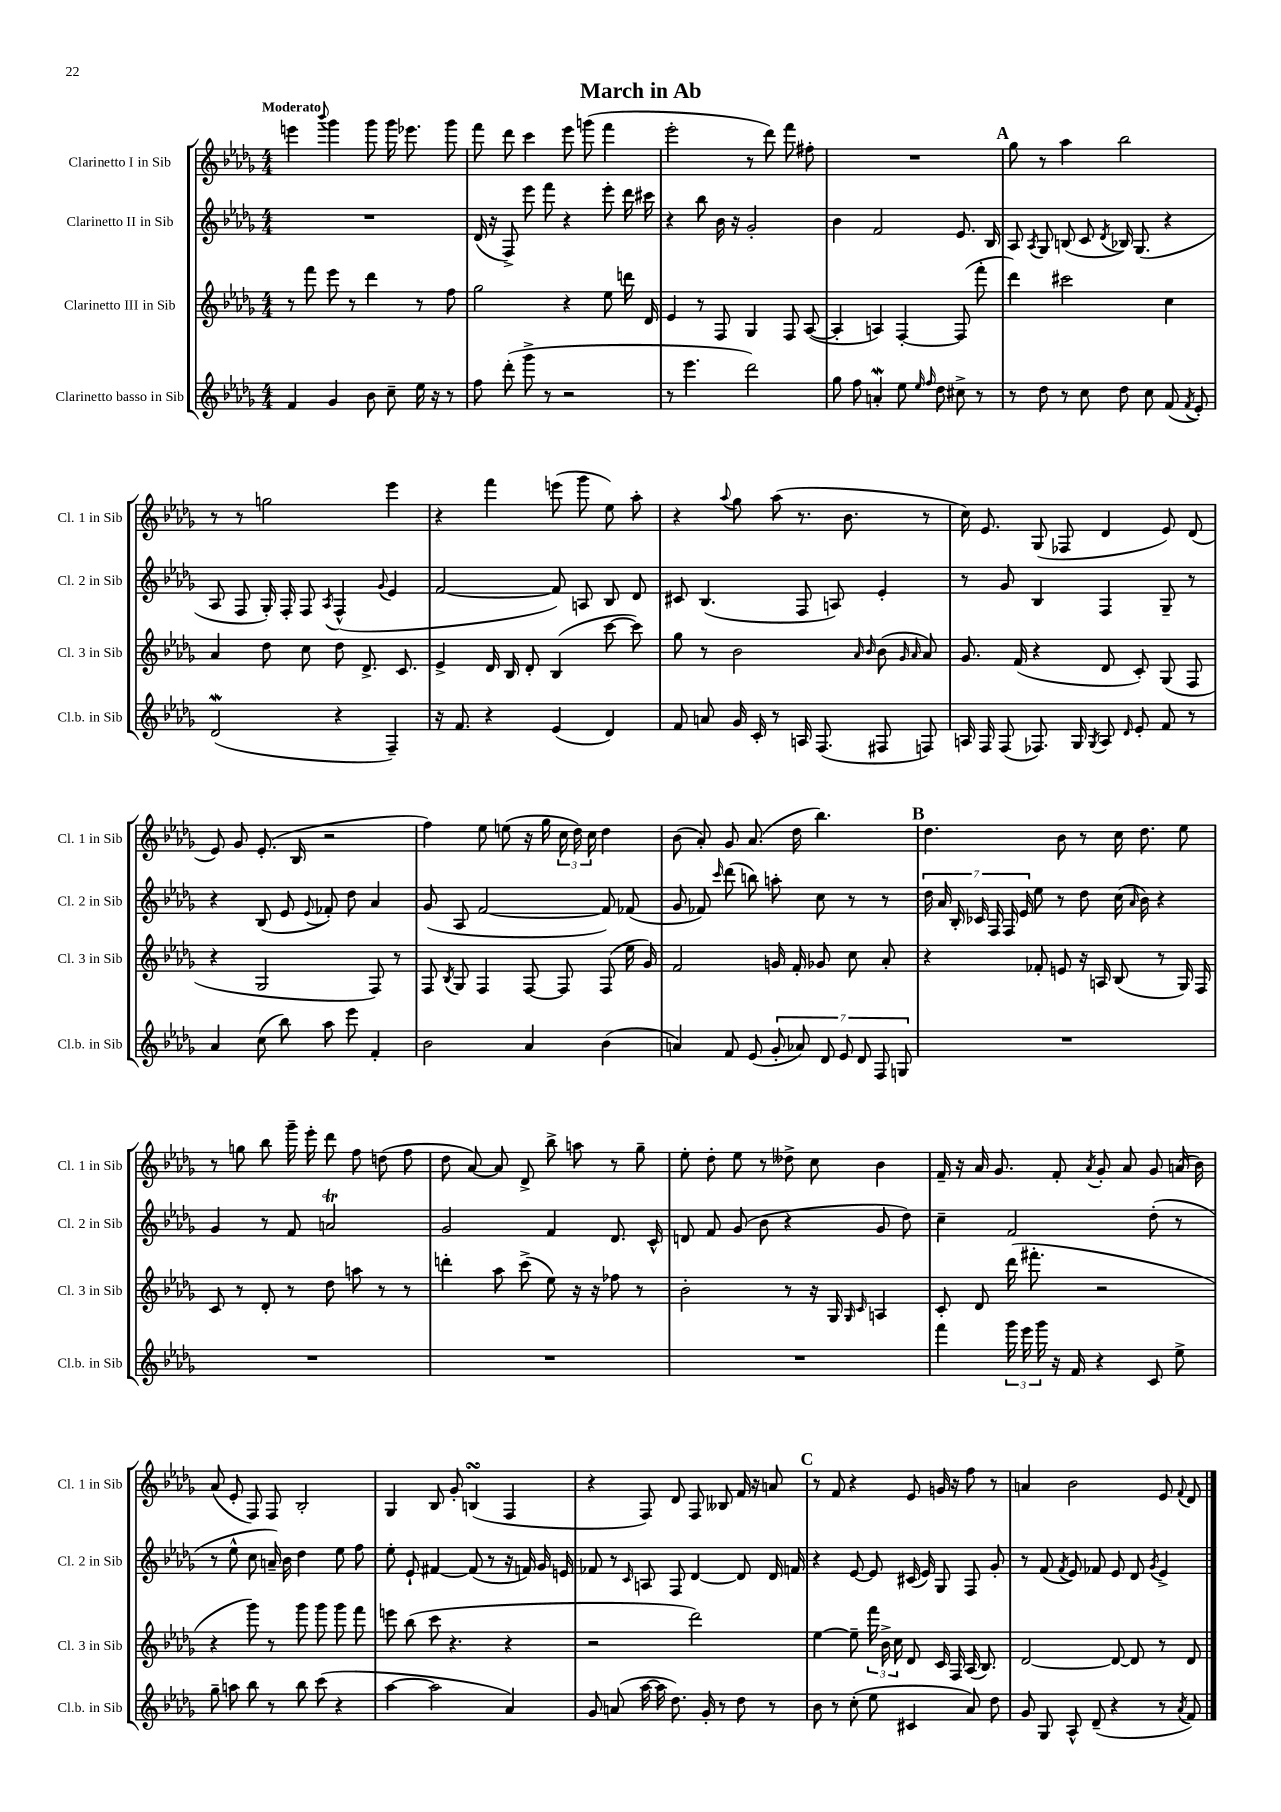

**kern	**kern	**kern	**kern
*part4	*part3	*part2	*part1
*staff4	*staff3	*staff2	*staff1
*I"Clarinetto basso in Sib	*I"Clarinetto III in Sib	*I"Clarinetto II in Sib	*I"Clarinetto I in Sib
*I'Cl.b. in Sib	*I'Cl. 3 in Sib	*I'Cl. 2 in Sib	*I'Cl. 1 in Sib
*clefG2	*clefG2	*clefG2	*clefG2
*k[b-e-a-d-g-]	*k[b-e-a-d-g-]	*k[b-e-a-d-g-]	*k[b-e-a-d-g-]
*M4/4	*M4/4	*M4/4	*M4/4
=1	=1	=1	=1
!	!	!	!LO:TX:a:B:t=Moderato
4f/	8r	1r	4eeen\
.	8fff\	.	.
.	.	.	8qqbbb-/
4g-/	8eee-\	.	4ggg-\
.	8r	.	.
8b-\	4ddd-\	.	8ggg-\
8cc~\	.	.	16ggg-\
.	.	.	8.eee-X\
16ee-\	8r	.	.
16r	.	.	.
8r	8ff\	.	8ggg-\
=2	=2	=2	=2
8ff\	2gg-\	(16d-/	8fff\
.	.	16r	.
(8ddd-'\	.	8F^/)	8ddd-\
8ggg-^\	.	8eee-\	4ccc\
8r	.	8fff\	.
2r	4r	4r	8eee-\
.	.	.	(8gggn\
.	8ee-\	8eee-'\	4fff\
.	16dddn\	16ddd-\	.
.	16d-/	16ccc#X\	.
=3	=3	=3	=3
8r	4e-/	4r	2eee-'\
4.eee-\	.	.	.
.	8r	8bb-\	.
.	8F/	16b-\	.
.	.	16r	.
2ddd-\)	4G-/	2g-'/	8r
.	.	.	8ddd-\)
.	8F/	.	8fff\
.	([8A-/	.	8ff#X'\
=4	=4	=4	=4
8gg-\	4A-'/]	4b-\	1r
8ff\	.	.	.
4anW'/	4An/)	2f/	.
8ee-\	[4F'/	.	.
16qqee-/	.	.	.
16qqff/	.	.	.
8dd-\	.	.	.
8cc#X^\	(8F/]	8.e-/	.
8r	8fff'\	.	.
.	.	16B-/	.
!!LO:REH:place=s1:t=A
=5	=5	=5	=5
8r	4ddd-\)	8A-/	8gg-\
.	.	8qA-/	.
8dd-\	.	8G-/	8r
8r	2ccc#X\	(8Bn/	4aa-\
8cc\	.	8c/	.
.	.	8qd-/	.
8dd-\	.	16B-X/)	2bb-\
.	.	(8.G-/	.
8cc\	.	.	.
(8f/	4cc\	4r	.
8qf/	.	.	.
8e-'/)	.	.	.
!!LO:LB:g=z
=6	=6	=6	=6
(2d-w/	4a-/	8A-/	8r
.	.	8F/	8r
.	8dd-\	16G-'/)	2ggn\
.	.	16F'/	.
.	8cc\	8F/	.
.	.	8qA-/	.
4r	8dd-\	(4F^^/	.
.	8.d-^/	.	.
.	.	8qqg-/	.
4F~/)	.	4e-/	4eee-\
.	8.c/	.	.
=7	=7	=7	=7
16r	4e-^/	[2f/	4r
8.f/	.	.	.
4r	16d-/	.	4fff\
.	16B-/	.	.
.	8d-'/	.	.
(4e-/	(4B-/	8f/])	(8eeen\
.	.	8An/	8ggg-\
4d-/)	[8ccc\	8B-/	8ee-\)
.	8ccc\])	8d-/	8aa-'\
=8	=8	=8	=8
8f/	8gg-\	8c#X/	4r
8an/	8r	(4.B-/	.
.	.	.	8qqaa-/
16g-/	2b-\	.	8gg-\
16c'/	.	.	.
8r	.	.	(8aa-\
16An/	.	8F/	8.r
(8.F/	.	.	.
.	.	8An/)	.
.	.	.	8.b-\
.	16qqa-/	.	.
.	16qqb-/	.	.
8F#X/	(8b-\	4e-'/	.
.	16qqg-/	.	.
.	16qqa-/	.	.
8Fn/)	8a-/)	.	8r
=9	=9	=9	=9
16An/	8.g-/	8r	16cc\)
16F/	.	.	8.e-/
(8F/	.	8g-/	.
.	(16f/	.	.
8.F-X/)	4r	4B-/	(8G-/
.	.	.	8F-X/
16G-/	.	.	.
8qG-/	.	.	.
8A/	8d-/	4F/	4d-/
16qqd-/	.	.	.
8e-'/	8c'/)	.	.
8f/	(8G-/	8G-~/	8e-/)
8r	8F/	8r	(8d-/
!!LO:LB:g=z
=10	=10	=10	=10
4a-/	4r	4r	8e-/)
.	.	.	8g-/
(8cc\	2G-/	(8B-/	(8.e-'/
8bb-\)	.	8e-/	.
.	.	.	16B-/
.	.	8qqe-/	.
8aa-\	.	8f-X'/)	2r
8eee-\	.	8dd-\	.
4f'/	8F/)	4a-/	.
.	8r	.	.
=11	=11	=11	=11
2b-\	8F/	(8g-/	4ff\)
.	8qB-/	.	.
.	8G-/	8A-/	.
.	4F/	[2f/	8ee-\
.	.	.	(8een\
4a-/	[8F/	.	16r
.	.	.	16gg-\
.	8F/]	.	24cc\
.	.	.	24dd-\)
.	.	.	24cc\
(4b-\	(8F/	8f/])	4dd-\
.	16ee-\	(8f-X/	.
.	16g-/)	.	.
=12	=12	=12	=12
4an/)	2f/	8g-/	(8b-\
.	.	8f-X/)	8a-'/)
.	.	16qqccc/	.
8f/	.	(8ddd-\	8g-/
(8e-/	.	8bbn\)	(8.a-/
14g-'/	16gn/	8aan'\	.
.	16f'/	.	16dd-\
14a-X/)	.	.	.
.	8g-X/	8cc\	4.bb-\)
14d-/	.	.	.
14e-/	.	.	.
.	8cc\	8r	.
14d-/	.	.	.
14F/	.	.	.
.	8a-'/	8r	.
14Gn/	.	.	.
!!LO:REH:place=s1:t=B
=13	=13	=13	=13
1r	4r	28dd-\	4.dd-\
.	.	28a-/	.
.	.	28B-'/	.
.	.	28c-X/	.
.	.	28F/	.
.	.	28F/	.
.	.	28e-/	.
.	8f-X'/	8ee-\	.
.	8en/	8r	8b-\
.	16r	8dd-\	8r
.	16An/	.	.
.	(8B-/	(16cc\	16cc\
.	.	16qqa-/	.
.	.	16b-\)	8.dd-\
.	8r	4r	.
.	16G-/)	.	8ee-\
.	16F/	.	.
!!LO:LB:g=z
=14	=14	=14	=14
1r	8c/	4g-/	8r
.	8r	.	8ggn\
.	8d-'/	8r	8bb-\
.	8r	8f/	16ggg-~\
.	.	.	16eee-'\
.	8dd-\	2ant/	8ddd-\
.	8aan\	.	8ff\
.	8r	.	(8ddn\
.	8r	.	8ff\
=15	=15	=15	=15
1r	4dddn'\	2g-/	8dd-\
.	.	.	[8a-/)
.	8aa-\	.	8a-/]
.	(8ccc^\	.	8d-^/
.	8ee-\)	4f/	8bb-^\
.	16r	.	8aan\
.	16r	.	.
.	8ff-X\	8.d-/	8r
.	8r	.	8gg-~\
.	.	16c^^/	.
=16	=16	=16	=16
1r	2b-'\	8dn/	8ee-'\
.	.	8f/	8dd-'\
.	.	(8g-/	8ee-\
.	.	8b-\	8r
.	8r	4r	8dd--X^\
.	16r	.	8cc\
.	16G-/	.	.
.	16qqG-/	.	.
.	16qqc/	.	.
.	4An/	8g-/	4b-\
.	.	8dd-\)	.
=17	=17	=17	=17
4fff\	8c'/	4cc~\	16f~/
.	.	.	16r
.	8d-/	.	16a-/
.	.	.	8.g-/
24ggg-\	(16ddd-\	2f/	.
24eee-\	.	.	.
.	8.fff#X'\	.	.
24ggg-\	.	.	.
16r	.	.	8f'/
16f/	.	.	.
.	.	.	8qa-/
4r	2r	.	8g-'/
.	.	.	8a-/
8c/	.	(8dd-'\	8g-/
8ee-^\	.	8r	(16an/
.	.	.	16b-\)
!!LO:LB:g=z
=18	=18	=18	=18
8gg-~\	4r	8r	(8a-/
8aan\	.	8ee-^^\	8e-'/
8bb-\	8ggg-\)	8cc\	8F/)
8r	8r	16an~/)	8F/
.	.	16b-\	.
8bb-\	8ggg-\	4dd-\	2B-'/
(8ccc\	8ggg-\	.	.
4r	8ggg-\	8ee-\	.
.	8fff\	8ff\	.
=19	=19	=19	=19
[4aa-\	8eeen\	8ee-'\	4G-/
.	(8bb-\	8e-`/	.
2aa-\]	8ccc\	[4f#X/	8B-/
.	4.r	.	8g-'/
.	.	(8f#/]	(4BnsSsS/
.	.	8r	.
4a-/)	4r	16r	4F/
.	.	16fn/)	.
.	.	16g-/	.
.	.	16en/	.
=20	=20	=20	=20
8g-/	2r	8f-X/	4r
(8an/	.	8r	.
.	.	16qqc/	.
[16aa-\	.	8An/	8F/)
16aa-\]	.	.	.
8.dd-\)	.	8F/	8d-/
.	2ddd-\)	[4d-/	8F/
16g-'/	.	.	.
8r	.	.	8B--X/
8dd-\	.	8d-/]	16f/
.	.	.	16r
8r	.	16d-/	8an/
.	.	16fn/	.
!!LO:REH:place=s1:t=C
=21	=21	=21	=21
8b-\	[4ee-\	4r	8r
8r	.	.	8f/
(8cc'\	8ee-~\]	[8e-/	4r
8ee-\	24fff\	8e-/]	.
.	24b-^\	.	.
.	24cc\	.	.
4c#X/	8d-/	(16c#X/	8e-/
.	.	16e-/)	.
.	16c/	8G-/	16gn/
.	16F/	.	16r
8a-/)	(16A-/	8F/	8ff\
.	8.B-/)	.	.
8dd-\	.	8g-'/	8r
=22	=22	=22	=22
8g-/	[2d-/	8r	4an/
8G-/	.	(8f/	.
.	.	8qf/	.
8A-^^/	.	8e-/)	2b-\
(8d-~/	.	8f-X/	.
4r	8d-/_	8e-/	.
.	8d-/]	8d-/	.
.	.	8qg-/	.
8r	8r	4e-^/	8e-/
8qa-/	.	.	8qqf/
8f/)	8d-/	.	8d-/
==	==	==	==
*-	*-	*-	*-
